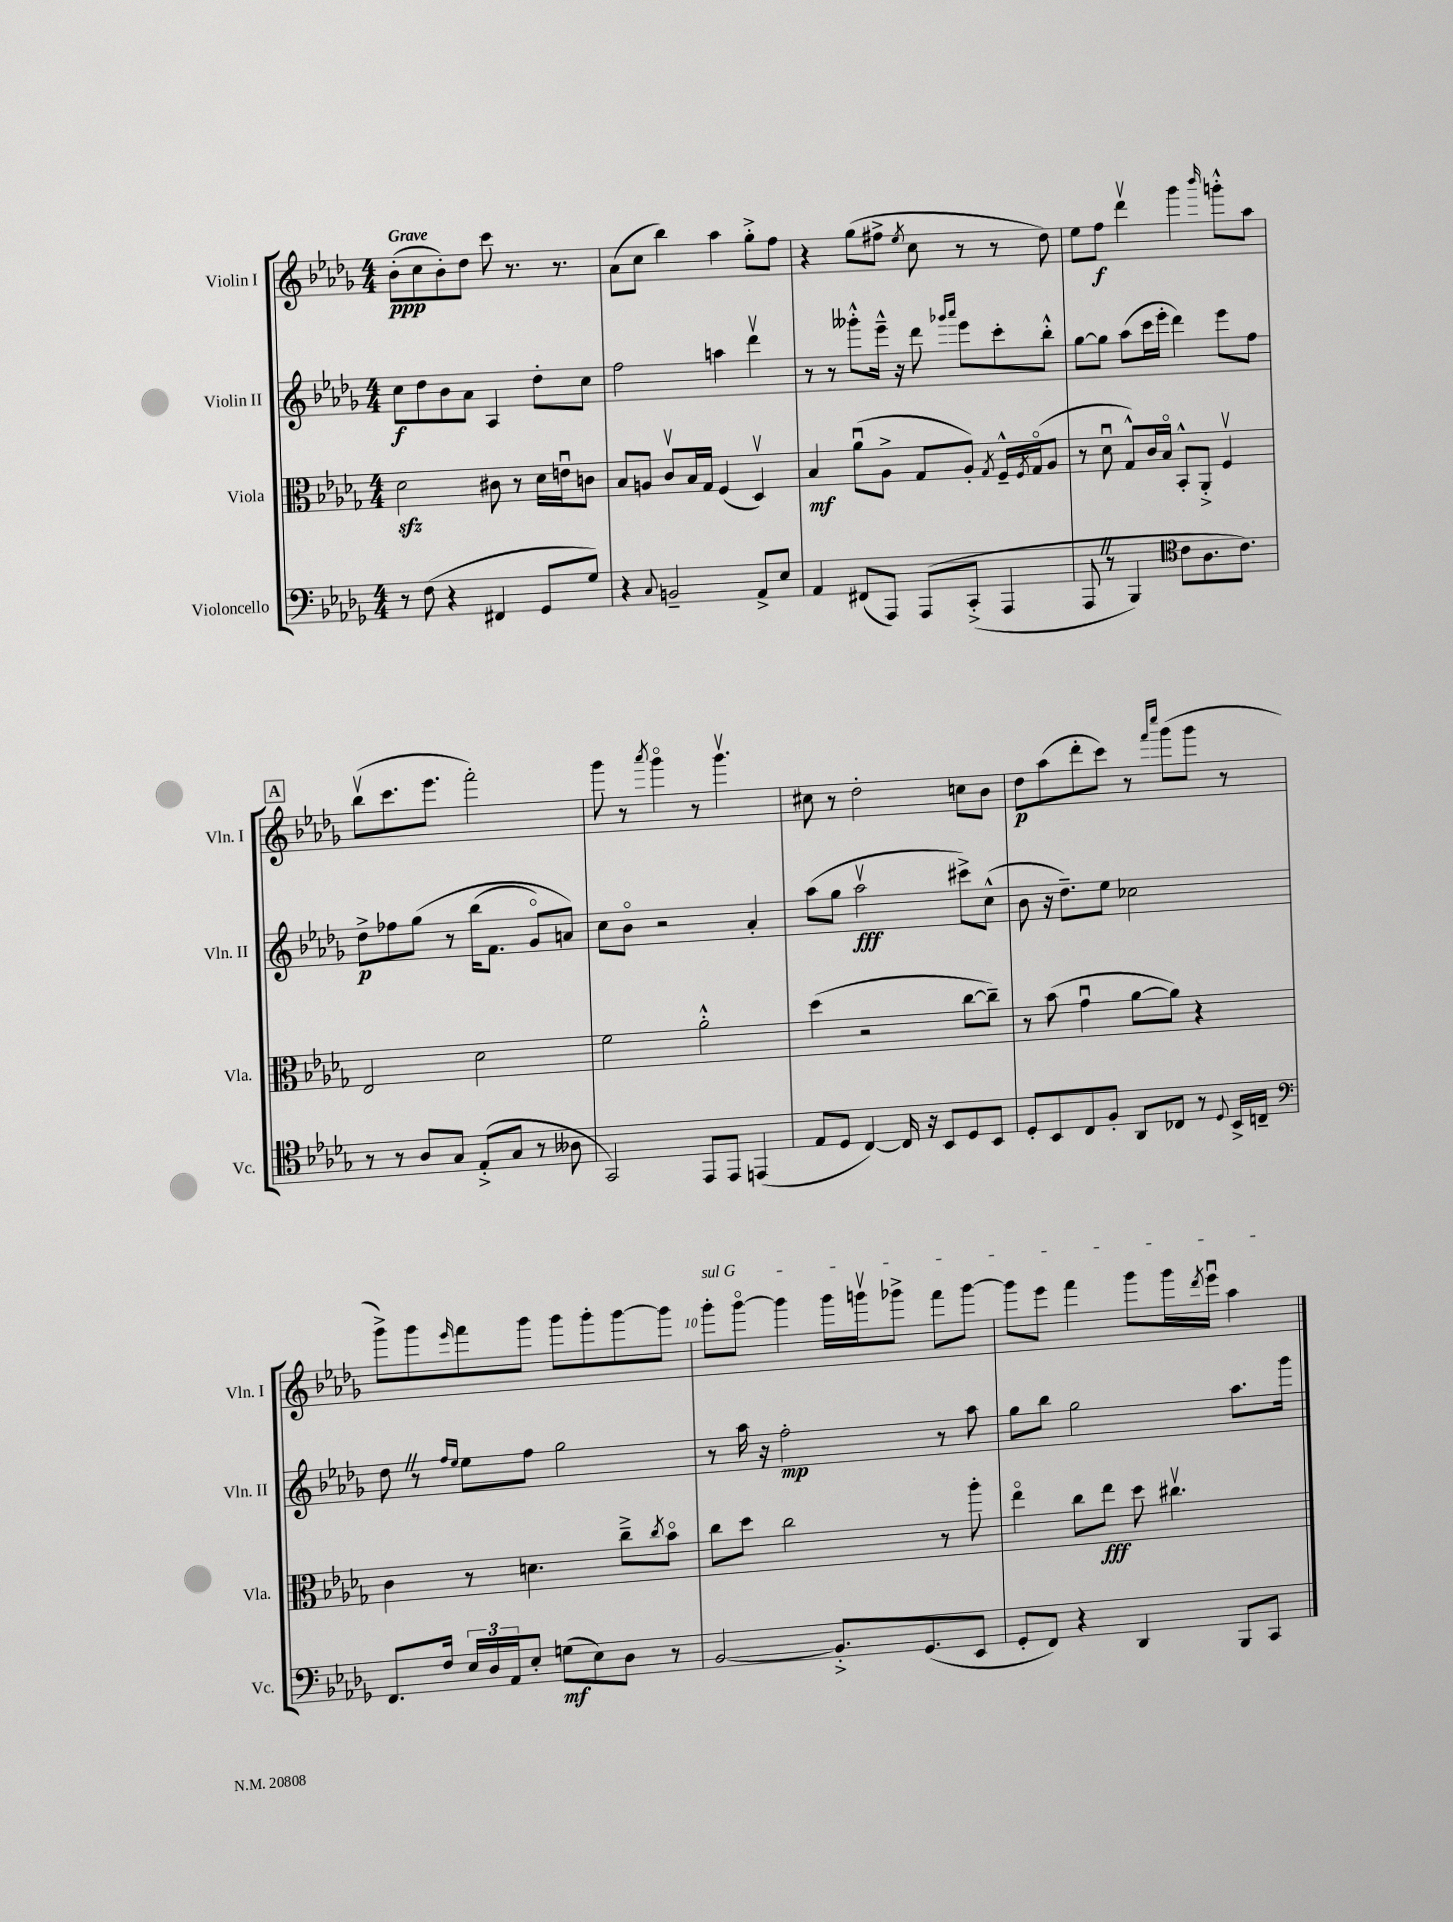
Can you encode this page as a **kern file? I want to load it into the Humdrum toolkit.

**kern	**dynam	**kern	**dynam	**kern	**dynam	**kern	**dynam
*part4	*part4	*part3	*part3	*part2	*part2	*part1	*part1
*staff4	*staff4	*staff3	*staff3	*staff2	*staff2	*staff1	*staff1
*I"Violoncello	*	*I"Viola	*	*I"Violin II	*	*I"Violin I	*
*I'Vc.	*	*I'Vla.	*	*I'Vln. II	*	*I'Vln. I	*
*clefF4	*	*clefC3	*	*clefG2	*	*clefG2	*
*k[b-e-a-d-g-]	*	*k[b-e-a-d-g-]	*	*k[b-e-a-d-g-]	*	*k[b-e-a-d-g-]	*
*M4/4	*	*M4/4	*	*M4/4	*	*M4/4	*
=1	=1	=1	=1	=1	=1	=1	=1
!	!	!	!	!	!	!LO:TX:a:B:t=Grave	!
8r	.	2d-zz\	.	8cc\L	f	(8b-'\L	ppp
(8F\	.	.	.	8dd-\	.	8cc\	.
4r	.	.	.	8b-\	.	8b-'\)	.
.	.	.	.	8a-\J	.	8dd-\J	.
4FF#X/	.	8c#X\	.	4A-/	.	8ccc\	.
.	.	8r	.	.	.	8.r	.
8GG-/L	.	16d-\LL	.	8dd-'\L	.	.	.
.	.	16enu\J	.	.	.	8.r	.
8G-/J)	.	8cn\J	.	8cc\J	.	.	.
=2	=2	=2	=2	=2	=2	=2	=2
4r	.	8B-/L	.	2ff\	.	(8a-\L	.
.	.	8An/J	.	.	.	8cc\J	.
8qqC/	.	.	.	.	.	.	.
2BBn~/	.	8cv/L	.	.	.	4bb-\)	.
.	.	16B-/L	.	.	.	.	.
.	.	16G-/JJ	.	.	.	.	.
.	.	(4F/	.	4aan\	.	4aa-\	.
8AA-^/L	.	4D-v/)	.	4ddd-v\	.	8gg-'^\L	.
8E-/J	.	.	.	.	.	8ff\J	.
=3	=3	=3	=3	=3	=3	=3	=3
4AA-/	.	4B-/	mf	8r	.	4r	.
.	.	.	.	8r	.	.	.
(8FF#X/L	.	(8a-u\L	.	8ggg--X'^^\L	.	(8gg-\L	.
8AAA-/J)	.	8A-^\J	.	16eee-~^^\Jk	.	8ff#X^\J	.
.	.	.	.	16r	.	.	.
.	.	.	.	.	.	8qee-/	.
(8AAA-/L	.	8G-/L	.	8ddd-\	.	8cc\	.
.	.	.	.	16qqggg-X/LL	.	.	.
.	.	.	.	16qqaaa-/JJ	.	.	.
(8CC'^/J	.	8A-'/J)	.	8eee-\L	.	8r	.
.	.	8qG-/	.	.	.	.	.
4AAA-/	.	16F~^^/LL	.	8ccc'\	.	8r	.
.	.	8qF/	.	.	.	.	.
.	.	(16G-/J	.	.	.	.	.
.	.	8A-/J	.	8bb-'^^\J	.	8dd-\)	.
=4	=4	=4	=4	=4	=4	=4	=4
8AAA-Z/	.	8r	.	[8gg-\L	.	8ee-\L	.
8r	.	8d-u\	.	8gg-\J]	.	8ff\J	f
4BBB-/)	.	8G-^^/L)	.	(8aa-\L	.	4ddd-v\	.
.	.	16c/L	.	16ccc\L	.	.	.
.	.	16B-/JJ	.	16eee-'\JJ	.	.	.
*clefC4	*	*	*	*	*	*	*
8c\L	.	8BB-'^^/L	.	4ddd-\)	.	4ggg-\	.
8.A-\	.	8AA-'^/J	.	.	.	.	.
.	.	.	.	.	.	16qqbbb-/	.
.	.	4Fv/	.	8eee-\L	.	8gggn'^^\L	.
8.c\J)	.	.	.	.	.	.	.
.	.	.	.	8ff\J	.	8aa-\J	.
!!LO:LB:g=z
!!LO:REH:place=s1:t=A
=5	=5	=5	=5	=5	=5	=5	=5
8r	.	2E-/	.	8dd-^\L	p	(8bb-v\L	.
8r	.	.	.	8ff-X\	.	8.ccc\	.
8A-/L	.	.	.	(8gg-\J	.	.	.
.	.	.	.	.	.	8.eee-\J	.
8G-/J	.	.	.	8r	.	.	.
(8E-'^/L	.	2d-\	.	(16bb-\KL	.	2fff'\)	.
.	.	.	.	8.f\J	.	.	.
8G-/J	.	.	.	.	.	.	.
8r	.	.	.	8g-/L)	.	.	.
8A--X\	.	.	.	8an/J)	.	.	.
=6	=6	=6	=6	=6	=6	=6	=6
2GG-/)	.	2f\	.	8cc\L	.	8ggg-\	.
.	.	.	.	8b-\J	.	8r	.
.	.	.	.	.	.	8qaaa-/	.
.	.	.	.	2r	.	4ggg-\	.
8EE-/L	.	2a-'^^\	.	.	.	8r	.
8EE-/J	.	.	.	.	.	4.ggg-v\	.
(4EEn/	.	.	.	4a-'/	.	.	.
=7	=7	=7	=7	=7	=7	=7	=7
8E-/L	.	(4dd-\	.	(8aa-\L	.	8cc#X\	.
8D-/J	.	.	.	8gg-\J	.	8r	.
[4C/)	.	2r	.	2aa-v\	fff	2dd-'\	.
16C/]	.	.	.	.	.	.	.
16r	.	.	.	.	.	.	.
8BB-/L	.	.	.	.	.	.	.
8D-/	.	[8cc\L	.	8ccc#X^\L)	.	8ccn\L	.
8BB-/J	.	8cc~\J])	.	(8cc^^\J	.	8b-\J	.
=8	=8	=8	=8	=8	=8	=8	=8
8D-'/L	.	8r	.	8b-\	.	8dd-\L	p
8BB-/	.	(8b-\	.	16r	.	(8aa-\	.
.	.	.	.	8.dd-~\L)	.	.	.
8C/	.	4g-u\	.	.	.	8ddd-'\	.
8F'/J	.	.	.	8ee-\J	.	8ccc\J)	.
8AA-/L	.	[8a-\L	.	2cc-X\	.	8r	.
.	.	.	.	.	.	16qqfff/LL	.
.	.	.	.	.	.	16qqcccc/JJ	.
8C-X/J	.	8a-\J])	.	.	.	(8ggg-\L	.
8r	.	4r	.	.	.	8ggg-\J	.
8qqD-/	.	.	.	.	.	.	.
16BB-^/LL	.	.	.	.	.	8r	.
16Cn~/JJ	.	.	.	.	.	.	.
!!LO:LB:g=z
=9	=9	=9	=9	=9	=9	=9	=9
*clefF4	*	*	*	*	*	*	*
8.FF/L	.	4c\	.	8dd-Z\	.	8ggg-^\L)	.
.	.	.	.	8r	.	8ggg-\	.
16F/Jk	.	.	.	.	.	.	.
.	.	.	.	16qqff/LL	.	.	.
.	.	.	.	16qqee-/JJ	.	16qqeee-/	.
24E-/LL	.	8r	.	8ee-\L	.	8fff\	.
24D-/	.	.	.	.	.	.	.
24AA-/J	.	.	.	.	.	.	.
8E-'/J	.	4.dn\	.	8ff\J	.	8ggg-\J	.
(8Gn\L	mf	.	.	2gg-\	.	8ggg-\L	.
8E-\)	.	.	.	.	.	8ggg-'\	.
8D-\J	.	8cc~^\L	.	.	.	[8ggg-\	.
.	.	8qcc/	.	.	.	.	.
8r	.	8b-\J	.	.	.	8ggg-\J]	.
=10	=10	=10	=10	=10	=10	=10	=10
!	!	!	!	!	!	!LO:TX:a:i:t=sul G	!
[2BB-/	.	8cc\L	.	8r	.	8ggg-'\L	.
.	.	8dd-\J	.	16aa-\	.	[8ggg-\J	.
.	.	.	.	16r	.	.	.
.	.	2cc\	.	2ff'\	mp	4ggg-\]	.
8.BB-'^/L]	.	.	.	.	.	16ggg-\LL	.
.	.	.	.	.	.	16gggnv\J	.
.	.	.	.	.	.	8ggg-X^\J	.
(8.GG-/	.	.	.	.	.	.	.
.	.	8r	.	8r	.	8fff\L	.
8EE-/J	.	8aa-'\	.	8aa-\	.	[8ggg-\J	.
=11	=11	=11	=11	=11	=11	=11	=11
8GG-'/L	.	4ee-\	.	8gg-\L	.	8ggg-\L]	.
8FF/J)	.	.	.	8bb-\J	.	8eee-\J	.
4r	.	8cc\L	.	2gg-\	.	4fff\	.
.	.	8ee-\J	fff	.	.	.	.
4DD-/	.	8dd-\	.	.	.	8ggg-\L	.
.	.	4.cc#Xv\	.	.	.	16ggg-\L	.
.	.	.	.	.	.	8qddd-/	.
.	.	.	.	.	.	16eee-u\JJ	.
8BBB-/L	.	.	.	8.aa-\L	.	4aa-\	.
8CC/J	.	.	.	.	.	.	.
.	.	.	.	16ggg-\Jk	.	.	.
==	==	==	==	==	==	==	==
*-	*-	*-	*-	*-	*-	*-	*-
